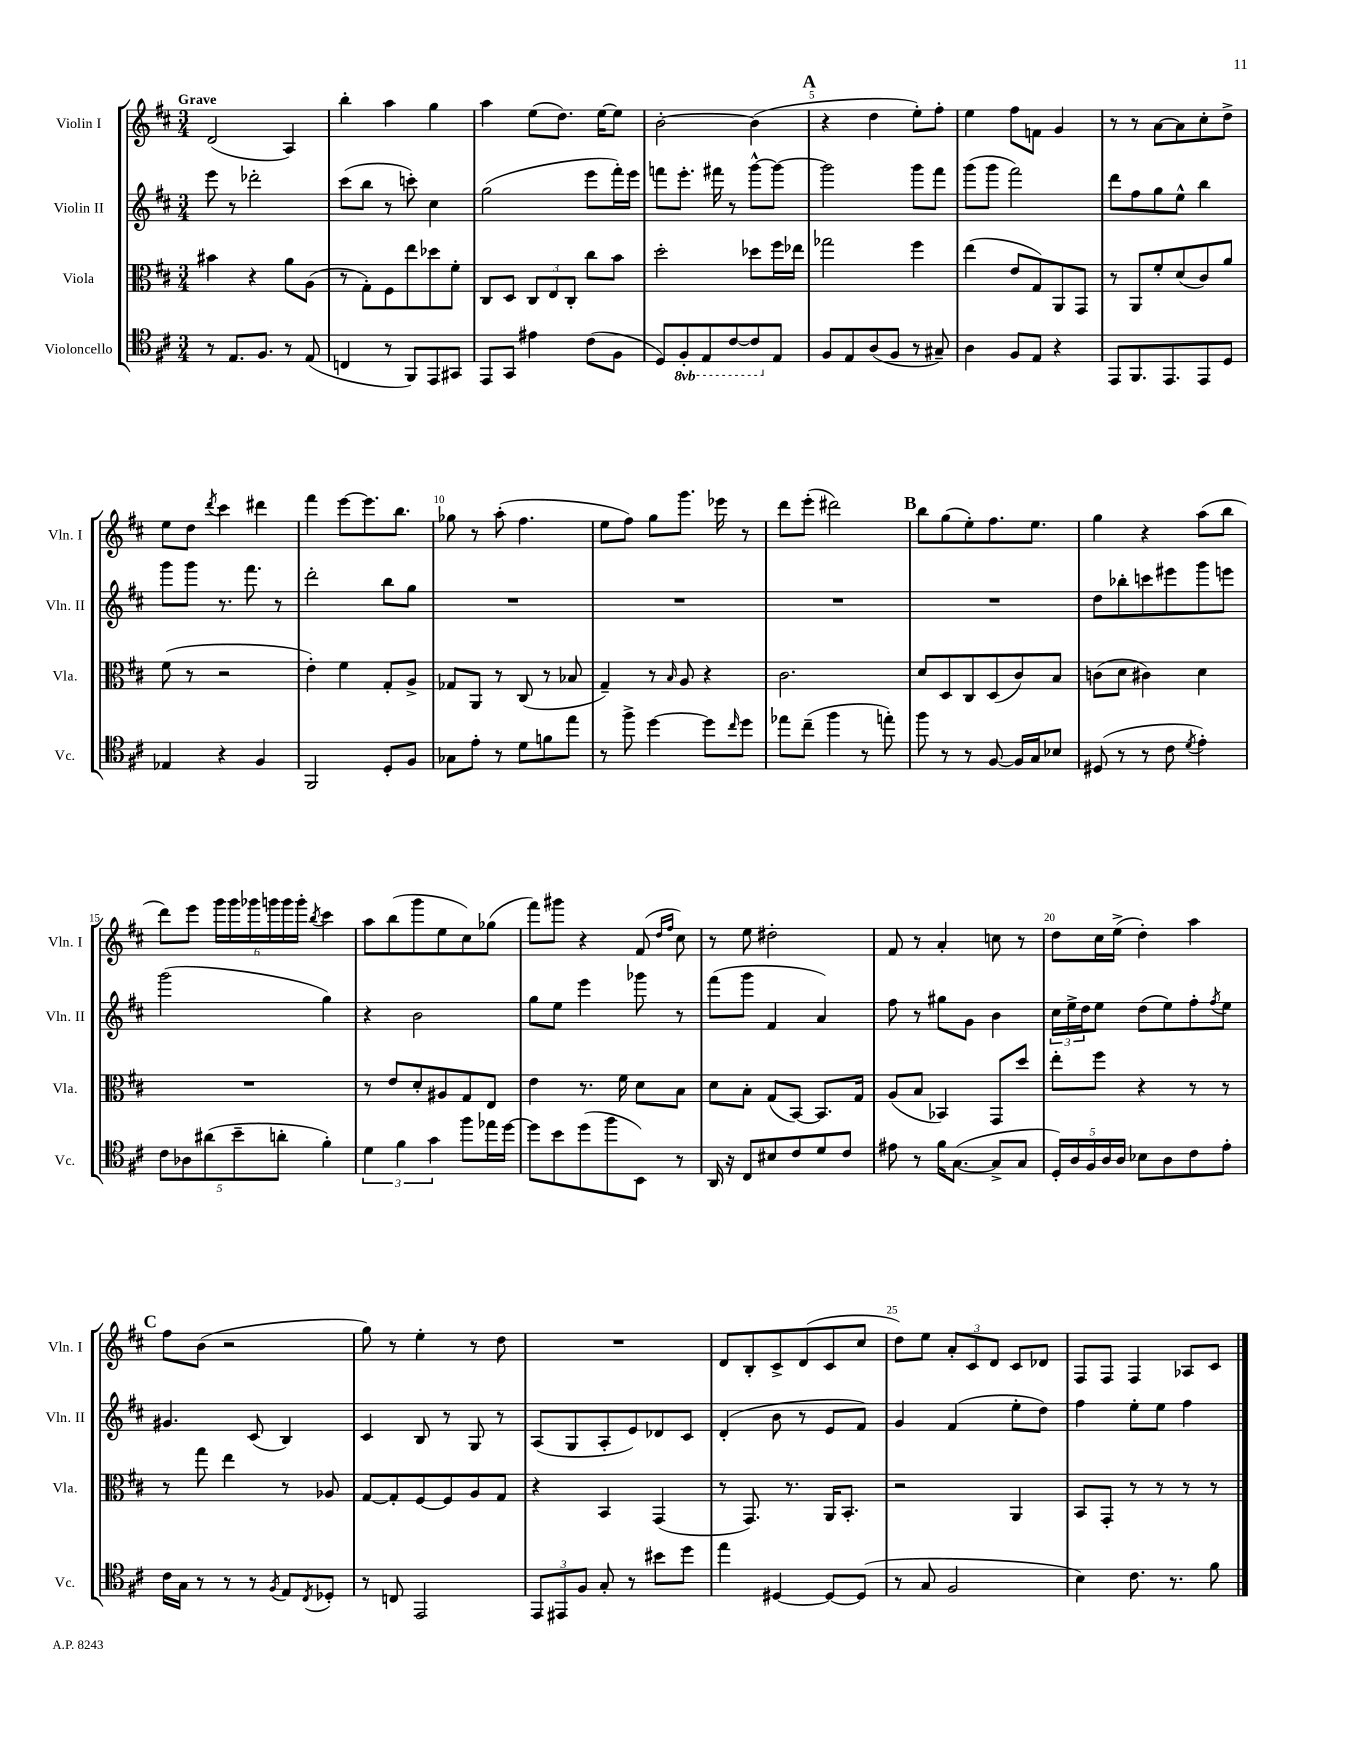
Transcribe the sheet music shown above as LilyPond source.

<<
\new StaffGroup <<
\new Staff = "s0" \with { instrumentName = "Violin I" shortInstrumentName = "Vln. I" } {
    \clef treble \key d \major \numericTimeSignature \time 3/4 \tempo "Grave"
    d'2( a4) |
    b''4-. a''4 g''4 |
    a''4 e''8( d''8.) e''16~ e''8 |
    b'2~-. b'4( |
    \mark \markup { \bold "A" } r4 d''4 e''8-.) fis''8-. |
    e''4 fis''8 f'8 g'4 |
    r8 r8 a'8~ a'8 cis''8-. d''8-> |
    e''8 d''8 \acciaccatura { d'''8 } cis'''4 dis'''4 |
    fis'''4 e'''8~ e'''8. b''8. |
    ges''8 r8 a''8-.( fis''4. |
    e''8 fis''8) g''8 g'''8. ees'''16 r8 |
    d'''8 e'''8-.( dis'''2) |
    \mark \markup { \bold "B" } b''8 g''8( e''8-.) fis''8. e''8. |
    g''4 r4 a''8( b''8 |
    d'''8) e'''8 \tuplet 6/4 { g'''16 g'''16 ges'''16 g'''16 g'''16 g'''16-. } \acciaccatura { b''8 } cis'''4 |
    a''8 b''8( g'''8 e''8 cis''8) ges''8( |
    fis'''8) gis'''8 r4 fis'8( \grace { d''16 fis''16 } cis''8) |
    r8 e''8 dis''2-. |
    fis'8 r8 a'4-. c''8 r8 |
    d''8 cis''16 e''16->( d''4-.) a''4 |
    \mark \markup { \bold "C" } fis''8 b'8( r2 |
    g''8) r8 e''4-. r8 d''8 |
    R2. |
    d'8 b8-. cis'8-> d'8( cis'8 cis''8 |
    d''8) e''8 \tuplet 3/2 { a'8-. cis'8 d'8 } cis'8 des'8 |
    fis8 fis8 fis4 aes8 cis'8 \bar "|." |
}
\new Staff = "s1" \with { instrumentName = "Violin II" shortInstrumentName = "Vln. II" } {
    \clef treble \key d \major \numericTimeSignature \time 3/4
    e'''8 r8 des'''2-. |
    cis'''8( b''8 r8 c'''8-.) cis''4 |
    g''2( e'''8 fis'''16-.) e'''16 |
    f'''8 e'''8.-. fis'''16 r8 g'''8~-^ g'''8~ |
    \mark \markup { \bold "A" } g'''2 g'''8 fis'''8 |
    g'''8( g'''8 fis'''2) |
    d'''8 fis''8 g''8 e''8-^ b''4 |
    g'''8 g'''8 r8. fis'''8. r8 |
    d'''2-. b''8 g''8 |
    R2. |
    R2. |
    R2. |
    \mark \markup { \bold "B" } R2. |
    d''8 bes''8-. c'''8 eis'''8 g'''8 e'''8 |
    g'''2( g''4) |
    r4 b'2 |
    g''8 e''8 e'''4 ges'''8 r8 |
    fis'''8( g'''8 fis'4 a'4) |
    fis''8 r8 gis''8 g'8 b'4 |
    \tuplet 3/2 { cis''16 e''16-> d''16 } e''8 d''8( e''8) fis''8-. \acciaccatura { fis''8 } e''8 |
    \mark \markup { \bold "C" } gis'4. cis'8( b4) |
    cis'4 b8 r8 g8 r8 |
    a8( g8 a8-. e'8) des'8 cis'8 |
    d'4-.( b'8 r8 e'8 fis'8) |
    g'4 fis'4( e''8-. d''8) |
    fis''4 e''8-. e''8 fis''4 \bar "|." |
}
\new Staff = "s2" \with { instrumentName = "Viola" shortInstrumentName = "Vla." } {
    \clef alto \key d \major \numericTimeSignature \time 3/4
    bis'4 r4 a'8 a8( |
    r8 g8-.) fis8 e''8 des''8 fis'8-. |
    cis8 d8 \tuplet 3/2 { cis8 e8 cis8-. } cis''8 b'8 |
    d''2-. des''8 fis''16 ees''16 |
    \mark \markup { \bold "A" } ges''2 fis''4 |
    e''4( e'8 g8) a,8 g,8 |
    r8 a,8 fis'8-. d'8( cis'8) a'8 |
    fis'8( r8 r2 |
    e'4-.) fis'4 g8-. a8-> |
    ges8 a,8 r8 cis8( r8 bes8 |
    g4--) r8 \grace { b16 } a8 r4 |
    cis'2. |
    \mark \markup { \bold "B" } d'8 d8 cis8 d8( cis'8) b8 |
    c'8( d'8 cis'4) d'4 |
    R2. |
    r8 e'8 d'8-. ais8 g8 e8 |
    e'4 r8. fis'16 d'8 b8 |
    d'8 b8-. g8( b,8~) b,8. g16 |
    a8( b8 bes,4) g,8 d''8 |
    e''8-. fis''8 r4 r8 r8 |
    \mark \markup { \bold "C" } r8 g''8 e''4 r8 aes8 |
    g8~ g8-. fis8~ fis8 a8 g8 |
    r4 b,4 g,4( |
    r8 g,8.) r8. a,16 b,8.-. |
    r2 a,4 |
    b,8 g,8-. r8 r8 r8 r8 \bar "|." |
}
\new Staff = "s3" \with { instrumentName = "Violoncello" shortInstrumentName = "Vc." } {
    \clef tenor \key d \major \numericTimeSignature \time 3/4 \set Staff.ottavationMarkups = #ottavation-simple-ordinals
    r8 e8. fis8. r8 e8( |
    c4 r8 fis,8) e,8 gis,8 |
    e,8 g,8 eis'4 cis'8( fis8 |
    d8) \ottava #-1 fis,8-. e,8 cis8~ cis8 \ottava #0 e8 |
    \mark \markup { \bold "A" } fis8 e8 a8( fis8 r8 gis8--) |
    a4 fis8 e8 r4 |
    e,8 fis,8. e,8. e,8 d8 |
    ees4 r4 fis4 |
    fis,2 d8-. fis8 |
    ges8 e'8-. r8 d'8 f'8 e''8 |
    r8 fis''8-> d''4~ d''8 \grace { cis''16 } d''8 |
    ees''8 cis''8--( fis''4 r8 e''8-.) |
    \mark \markup { \bold "B" } fis''8 r8 r8 fis8~ fis16 g16 bes8 |
    dis8( r8 r8 cis'8 \acciaccatura { d'8 } e'4-.) |
    \tuplet 5/4 { cis'8 aes8 ais'8( b'8-- a'8-. } fis'4-.) |
    \tuplet 3/2 { d'4 fis'4 g'4 } fis''8 ees''16 d''16~ |
    d''8 b'8 d''8( fis''8 b,8) r8 |
    a,16 r16 cis8 bis8 cis'8 d'8 cis'8 |
    eis'8 r8 fis'16 g8.~( g8-> g8 |
    \tuplet 5/4 { d16-.) a16 fis16 a16 a16 } bes8 a8 cis'8 e'8-. |
    \mark \markup { \bold "C" } cis'16 g16 r8 r8 r8 \acciaccatura { fis8 } e8 \acciaccatura { cis8 } des8-. |
    r8 c8 e,2 |
    \tuplet 3/2 { e,8 eis,8 fis8 } g8-. r8 bis'8 d''8 |
    e''4 dis4~ dis8~ dis8( |
    r8 g8 fis2 |
    b4) cis'8. r8. fis'8 \bar "|." |
}
>>
>>
\layout { \context { \Score \override BarNumber.break-visibility = ##(#f #t #t) barNumberVisibility = #(every-nth-bar-number-visible 5) } }
